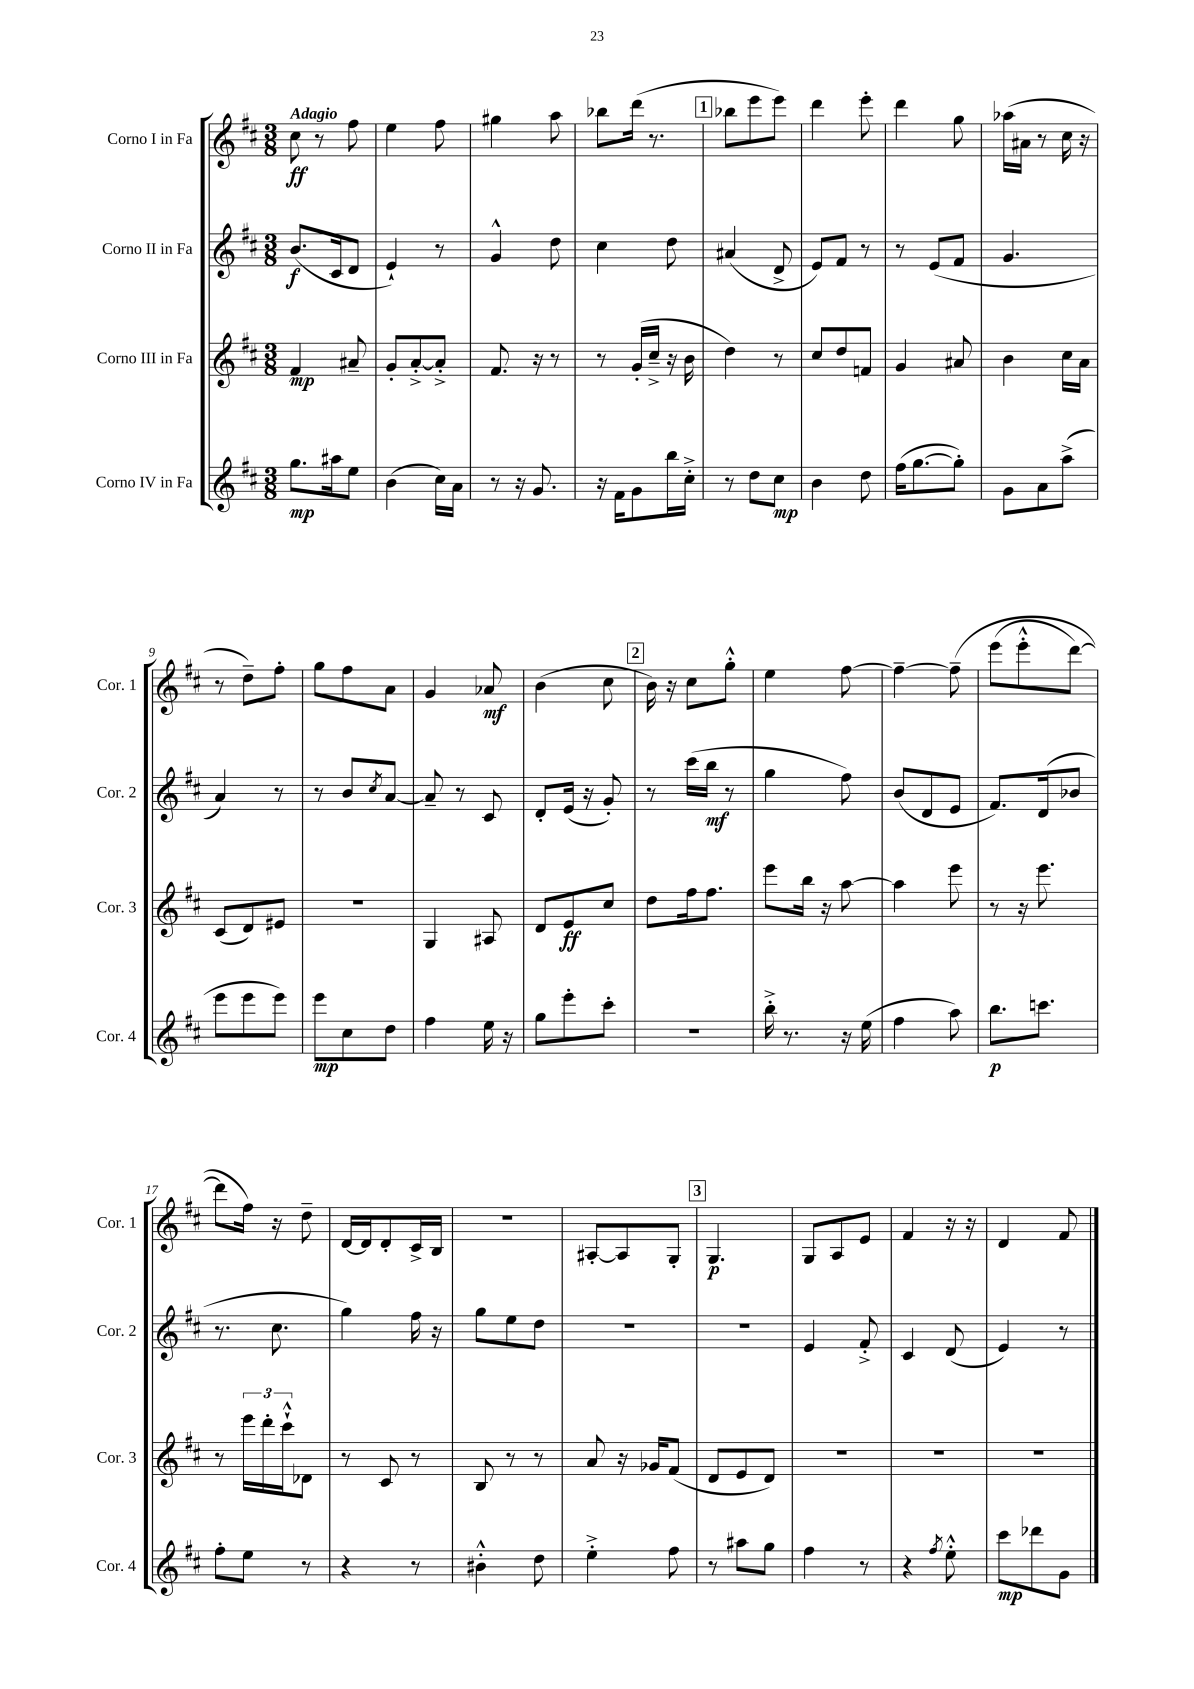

**kern	**dynam	**kern	**dynam	**kern	**dynam	**kern	**dynam
*part4	*part4	*part3	*part3	*part2	*part2	*part1	*part1
*staff4	*staff4	*staff3	*staff3	*staff2	*staff2	*staff1	*staff1
*I"Corno IV in Fa	*	*I"Corno III in Fa	*	*I"Corno II in Fa	*	*I"Corno I in Fa	*
*I'Cor. 4	*	*I'Cor. 3	*	*I'Cor. 2	*	*I'Cor. 1	*
*clefG2	*	*clefG2	*	*clefG2	*	*clefG2	*
*k[f#c#]	*	*k[f#c#]	*	*k[f#c#]	*	*k[f#c#]	*
*M3/8	*	*M3/8	*	*M3/8	*	*M3/8	*
=1	=1	=1	=1	=1	=1	=1	=1
!	!	!	!	!	!	!LO:TX:a:B:t=Adagio	!
8.gg\L	mp	4f#/	mp	(8.b/L	f	8cc#\	ff
.	.	.	.	.	.	8r	.
16aa#X\k	.	.	.	16c#/k	.	.	.
8ee\J	.	8a#X~/	.	8d/J	.	8ff#\	.
=2	=2	=2	=2	=2	=2	=2	=2
(4b\	.	8g'/L	.	4e`/)	.	4ee\	.
.	.	[8a'^/	.	.	.	.	.
16cc#\LL)	.	8a'^/J]	.	8r	.	8ff#\	.
16a\JJ	.	.	.	.	.	.	.
=3	=3	=3	=3	=3	=3	=3	=3
8r	.	8.f#/	.	4g^^/	.	4gg#X\	.
16r	.	.	.	.	.	.	.
8.g/	.	16r	.	.	.	.	.
.	.	8r	.	8dd\	.	8aa\	.
=4	=4	=4	=4	=4	=4	=4	=4
16r	.	8r	.	4cc#\	.	8bb-X\L	.
16f#\KL	.	.	.	.	.	.	.
8g\	.	(16g'/LL	.	.	.	(16ddd\Jk	.
.	.	16cc#~^/JJ	.	.	.	8.r	.
16bb\L	.	16r	.	8dd\	.	.	.
16cc#'^\JJ	.	16b\	.	.	.	.	.
!!LO:REH:place=s1:t=1
=5	=5	=5	=5	=5	=5	=5	=5
8r	.	4dd\)	.	(4a#X/	.	8bb-X\L	.
8dd\L	.	.	.	.	.	8eee\	.
8cc#\J	mp	8r	.	8d^/	.	8eee\J)	.
=6	=6	=6	=6	=6	=6	=6	=6
4b\	.	8cc#/L	.	8e/L)	.	4ddd\	.
.	.	8dd/	.	8f#/J	.	.	.
8dd\	.	8fn/J	.	8r	.	8eee'\	.
=7	=7	=7	=7	=7	=7	=7	=7
(16ff#\KL	.	4g/	.	8r	.	4ddd\	.
[8.gg\	.	.	.	.	.	.	.
.	.	.	.	(8e/L	.	.	.
8gg'\J])	.	8a#X/	.	8f#/J	.	8gg\	.
=8	=8	=8	=8	=8	=8	=8	=8
8g\L	.	4b\	.	4.g/	.	(16aa-X\LL	.
.	.	.	.	.	.	16a#X\JJ	.
8a\	.	.	.	.	.	8r	.
(8aa^\J	.	16cc#\LL	.	.	.	16cc#\	.
.	.	16a\JJ	.	.	.	16r	.
!!LO:LB:g=z
=9	=9	=9	=9	=9	=9	=9	=9
8eee\L	.	(8c#/L	.	4a/)	.	8r	.
8eee\	.	8d/)	.	.	.	8dd~\L)	.
8eee\J)	.	8e#X/J	.	8r	.	8ff#'\J	.
=10	=10	=10	=10	=10	=10	=10	=10
8eee\L	mp	4.r	.	8r	.	8gg\L	.
8cc#\	.	.	.	8b/L	.	8ff#\	.
.	.	.	.	8qcc#/	.	.	.
8dd\J	.	.	.	[8a/J	.	8a\J	.
=11	=11	=11	=11	=11	=11	=11	=11
4ff#\	.	4G/	.	8a~/]	.	4g/	.
.	.	.	.	8r	.	.	.
16ee\	.	8A#X/	.	8c#/	.	8a-X/	mf
16r	.	.	.	.	.	.	.
=12	=12	=12	=12	=12	=12	=12	=12
8gg\L	.	8d/L	.	8d'/L	.	(4b\	.
8eee'\	.	8e/	ff	(16e/Jk	.	.	.
.	.	.	.	16r	.	.	.
8ccc#'\J	.	8cc#/J	.	8g'/)	.	8cc#\	.
!!LO:REH:place=s1:t=2
=13	=13	=13	=13	=13	=13	=13	=13
4.r	.	8dd\L	.	8r	.	16b\)	.
.	.	.	.	.	.	16r	.
.	.	16ff#\k	.	(16ccc#\LL	.	8cc#\L	.
.	.	8.ff#\J	.	16bb\JJ	mf	.	.
.	.	.	.	8r	.	8gg'^^\J	.
=14	=14	=14	=14	=14	=14	=14	=14
16bb'^\	.	8eee\L	.	4gg\	.	4ee\	.
8.r	.	.	.	.	.	.	.
.	.	16bb\Jk	.	.	.	.	.
.	.	16r	.	.	.	.	.
16r	.	[8aa\	.	8ff#\)	.	[8ff#\	.
(16ee\	.	.	.	.	.	.	.
=15	=15	=15	=15	=15	=15	=15	=15
4ff#\	.	4aa\]	.	(8b/L	.	4ff#~\_	.
.	.	.	.	8d/	.	.	.
8aa\)	.	8eee\	.	8e/J	.	(8ff#~\]	.
=16	=16	=16	=16	=16	=16	=16	=16
8.bb\L	p	8r	.	8.f#/L)	.	(8eee\L	.
.	.	16r	.	.	.	8eee'^^\	.
8.cccn\J	.	8.eee\	.	(16d/k	.	.	.
.	.	.	.	8b-X/J	.	[8ddd\J)	.
!!LO:LB:g=z
=17	=17	=17	=17	=17	=17	=17	=17
8ff#'\L	.	8r	.	8.r	.	8ddd\L]	.
8ee\J	.	24eee\LL	.	.	.	16ff#\Jk)	.
.	.	24ddd'\	.	.	.	.	.
.	.	.	.	8.cc#\	.	16r	.
.	.	24ccc#`^^\J	.	.	.	.	.
8r	.	8d-X\J	.	.	.	8dd~\	.
=18	=18	=18	=18	=18	=18	=18	=18
4r	.	8r	.	4gg\)	.	[16d/LL	.
.	.	.	.	.	.	16d/J]	.
.	.	8c#/	.	.	.	8d'/	.
8r	.	8r	.	16ff#\	.	16c#^/L	.
.	.	.	.	16r	.	16B/JJ	.
=19	=19	=19	=19	=19	=19	=19	=19
4b#X'^^\	.	8B/	.	8gg\L	.	4.r	.
.	.	8r	.	8ee\	.	.	.
8dd\	.	8r	.	8dd\J	.	.	.
=20	=20	=20	=20	=20	=20	=20	=20
4ee'^\	.	8a/	.	4.r	.	[8A#X'/L	.
.	.	16r	.	.	.	8A#/]	.
.	.	16g-X/KL	.	.	.	.	.
8ff#\	.	(8f#/J	.	.	.	8G'/J	.
!!LO:REH:place=s1:t=3
=21	=21	=21	=21	=21	=21	=21	=21
8r	.	8d/L	.	4.r	.	4.G/	p
8aa#X\L	.	8e/	.	.	.	.	.
8gg\J	.	8d/J)	.	.	.	.	.
=22	=22	=22	=22	=22	=22	=22	=22
4ff#\	.	4.r	.	4e/	.	8G/L	.
.	.	.	.	.	.	8A/	.
8r	.	.	.	8f#'^/	.	8e/J	.
=23	=23	=23	=23	=23	=23	=23	=23
4r	.	4.r	.	4c#/	.	4f#/	.
8qff#/	.	.	.	.	.	.	.
8ee'^^\	.	.	.	(8d/	.	16r	.
.	.	.	.	.	.	16r	.
=24	=24	=24	=24	=24	=24	=24	=24
8ccc#\L	mp	4.r	.	4e/)	.	4d/	.
8ddd-X\	.	.	.	.	.	.	.
8g\J	.	.	.	8r	.	8f#/	.
==	==	==	==	==	==	==	==
*-	*-	*-	*-	*-	*-	*-	*-
